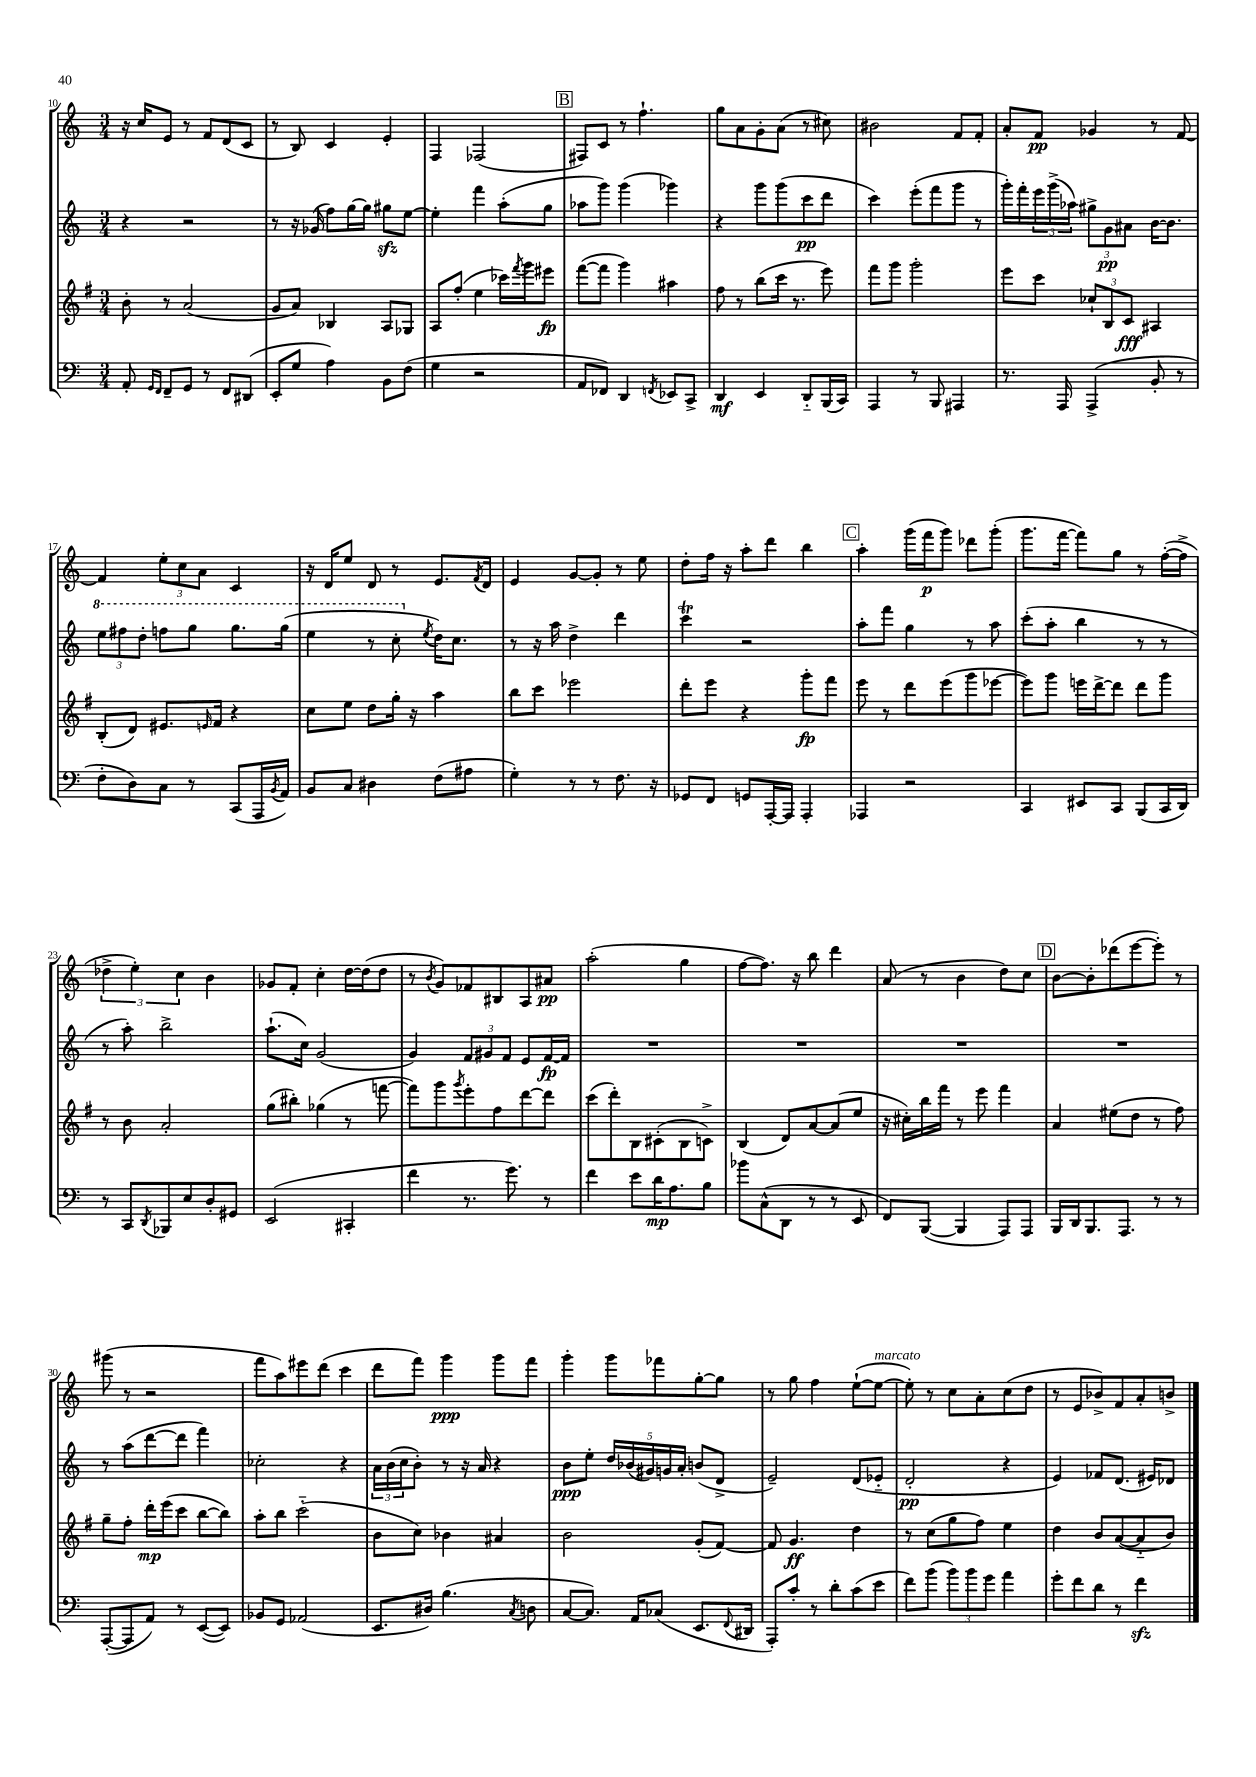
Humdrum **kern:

**kern	**kern	**kern	**kern
*staff4	*staff3	*staff2	*staff1
*clefF4	*clefG2	*clefG2	*clefG2
*k[]	*k[f#]	*k[]	*k[]
*M3/4	*M3/4	*M3/4	*M3/4
8AA'	8b'	4r	16r
.	.	.	16cc
16qqGG	.	.	.
16qqFF	.	.	.
8FF~	8r	.	8e
8GG	(2a	2r	8r
8r	.	.	8f
8FF	.	.	(8d
(8DD#	.	.	8c
=	=	=	=
8EE'	8g	8r	8r
8G	8a)	16r	8B)
.	.	(16g-	.
4A)	4B-	8ff)	4c
.	.	[16gg	.
.	.	16gg]	.
8BB	8A	8gg#	4e'
(8F	8G-	[8ee	.
=	=	=	=
4G	8A	4ee']	4F
.	(8ff#'	.	.
2r	4ee	4fff	(2F-
.	16ccc-)	(8aa'	.
.	8qfff#	.	.
.	16ggg	.	.
.	8eee#	8gg	.
=	=	=	=
8AA	([8fff#	8aa-	8F#)
8FF-)	8fff#]	8ggg)	8c
4DD	4ggg)	(4ggg	8r
.	.	.	4.ff`
8qFF	.	.	.
8EE-	4aa#	4ggg-)	.
8CC^	.	.	.
=	=	=	=
4DD	8ff#	4r	8gg
.	8r	.	8a
4EE	(8bb	8ggg	8g'
.	16ccc	(8ggg	(8a
.	8.r	.	.
8DD'~	.	8ccc	8r
(16BBB	8eee)	8ddd	8cc#)
16CC)	.	.	.
=	=	=	=
4AAA	8fff#	4ccc)	2b#
.	8ggg	.	.
8r	2ggg'	(8eee'	.
8BBB	.	8fff	.
4AAA#	.	8ggg	8f
.	.	8r	8f'
=	=	=	=
8.r	8eee	16ggg')	8a'
.	.	16fff'	.
.	8ccc	24eee	8f
.	.	(24ggg^	.
16AAA	.	.	.
.	.	24aa-)	.
(4AAA^	12cc-`	12gg#^	4g-
.	12B	12g	.
.	12c	12a#	.
8BB'	4A#	[16b	8r
.	.	8.b]	.
8r	.	.	[8f
=	=	=	=
8F'	(8B'	12eee	4f]
.	.	12fff#	.
8D)	8d)	.	.
.	.	12ddd'	.
8C	8.e#	8fff	12ee'
.	.	.	12cc
8r	.	8ggg	.
.	.	.	12a
.	16qqe	.	.
.	16f#	.	.
(8CC	4r	8.ggg	4c
16AAA	.	.	.
8qBB	.	.	.
16AA)	.	(16ggg	.
=	=	=	=
8BB	8cc	4eee	16r
.	.	.	16d
8C	8ee	.	8ee
4D#	8dd	8r	8d
.	16gg'	8ccc'	8r
.	16r	.	.
.	.	8qee	.
(8F	4aa	16dd)	8.e
.	.	8.cc	.
8A#	.	.	.
.	.	.	8qf
.	.	.	16d
=	=	=	=
4G')	8bb	8r	4e
.	8ccc	16r	.
.	.	16aa	.
8r	2eee-	4dd^	[8g
8r	.	.	8g']
8.F	.	4ddd	8r
.	.	.	8ee
16r	.	.	.
=	=	=	=
8GG-	8ddd'	4ccc	8dd'
8FF	8eee	.	16ff
.	.	.	16r
8GG	4r	2r	8aa'
[16AAA'	.	.	8ddd
16AAA]	.	.	.
4AAA'	8ggg'	.	4bb
.	8fff#	.	.
=	=	=	=
4AAA-	8eee	8aa'	4aa'
.	8r	8fff	.
2r	8ddd	4gg	(16ggg
.	.	.	16fff
.	(8eee	.	8ggg)
.	8ggg	8r	8ddd-
.	[8eee-	8aa	(8ggg'
=	=	=	=
4CC	8eee-])	(8ccc'	8.ggg
.	8ggg	8aa'	.
.	.	.	[16fff
8EE#	16eee	4bb	8fff])
.	[16ddd^	.	.
8CC	8ddd]	.	8gg
(8BBB	8ddd	8r	8r
16CC	8ggg	8r	([16ff'
16DD)	.	.	16ff^]
=	=	=	=
8r	8r	8r	6dd-^
8CC	8b	8aa')	.
.	.	.	6ee')
8qDD	.	.	.
8BBB-	2a'	2bb^	.
.	.	.	6cc
8E	.	.	.
8D'	.	.	4b
8GG#	.	.	.
=	=	=	=
(2EE	(8gg	(8.aa`	8g-
.	8bb#')	.	8f'
.	.	16cc)	.
.	(4gg-	(2g	4cc'
4CC#'	8r	.	[16dd
.	.	.	(16dd]
.	[8fff	.	8dd
=	=	=	=
4f	8fff])	4g)	8r
.	.	.	8qb
.	8ggg	.	8g)
.	8qggg	.	.
8.r	8eee'	12f	8f-
.	.	12g#	.
.	8ff#	.	8B#
.	.	12f	.
8.g)	.	.	.
.	[8ddd	8e	8A
8r	8ddd]	[16f	8a#
.	.	16f]	.
=	=	=	=
4f	(8ccc	2.r	(2aa'
.	8ddd')	.	.
8e	8B	.	.
16d	(8c#'	.	.
8.A	.	.	.
.	8B	.	4gg
8B	8c^)	.	.
=	=	=	=
8b-	(4B	2.r	[8ff
(8C^^	.	.	8.ff])
8DD	8d)	.	.
.	.	.	16r
8r	[8a	.	8bb
8r	(8a]	.	4ddd
8EE	8ee	.	.
=	=	=	=
8FF)	16r	2.r	(8a
.	16cc#')	.	.
([8BBB	16bb	.	8r
.	16fff#	.	.
4BBB]	8r	.	4b
.	8eee	.	.
8AAA)	4fff#	.	8dd)
8AAA	.	.	8cc
=	=	=	=
16BBB	4a	2.r	[8b
16DD	.	.	.
8.BBB	.	.	8b']
.	(8ee#	.	(8ddd-
8.AAA	.	.	.
.	8dd	.	[8eee
8r	8r	.	8eee'])
8r	8ff#)	.	8r
=	=	=	=
([8AAA'	8gg~	8r	(8ggg#
8AAA]	8ff#'	(8aa	8r
8AA)	16ddd'	[8ddd	2r
.	(16eee	.	.
8r	8ccc	8ddd]	.
([8EE	[8bb	4fff)	.
8EE])	8bb])	.	.
=	=	=	=
8BB-	8aa'	2cc-'	8fff
8GG	8bb	.	8aa)
(2AA-	(2ccc'~	.	8eee#
.	.	.	(8ddd
.	.	4r	4ccc
=	=	=	=
8.EE	8b	24a	8ddd
.	.	(24b	.
.	.	24cc	.
.	8cc)	8b')	8fff)
16D#)	.	.	.
(4.B	4b-	8r	4ggg
.	.	16r	.
.	.	16a	.
.	4a#	4r	8ggg
8qC	.	.	.
8D	.	.	8fff
=	=	=	=
[8C	2b	8b	4ggg'
8.C])	.	8ee'	.
.	.	20dd	8ggg
.	.	(20b-	.
16AA	.	.	.
.	.	20g#)	.
(8C-	.	.	8fff-
.	.	20g	.
.	.	20a'	.
8.EE	(8g'	(8b	[8gg'
.	[8f#)	8d^	8gg]
8qqFF	.	.	.
16DD#	.	.	.
=	=	=	=
8AAA')	8f#]	2e~)	8r
8c'	4.g	.	8gg
8r	.	.	4ff
8d'	.	.	.
(8c	4dd	(8d	([8ee`
8e	.	8e-'~	8ee_
=	=	=	=
8f)	8r	2d'	8ee'])
(8b	(8cc	.	8r
12b)	8gg	.	8cc
12b	.	.	.
.	8ff#)	.	8a'
12g	.	.	.
4a	4ee	4r	(8cc
.	.	.	8dd
=	=	=	=
8g'	4dd	4e)	8r
8f	.	.	8e
8d	8b	8f-	8b-^)
8r	([8a	(8.d	8f
4f	8a'~]	.	8a'
.	.	16e#)	.
.	8b)	8d-	8b^
==	==	==	==
*-	*-	*-	*-
